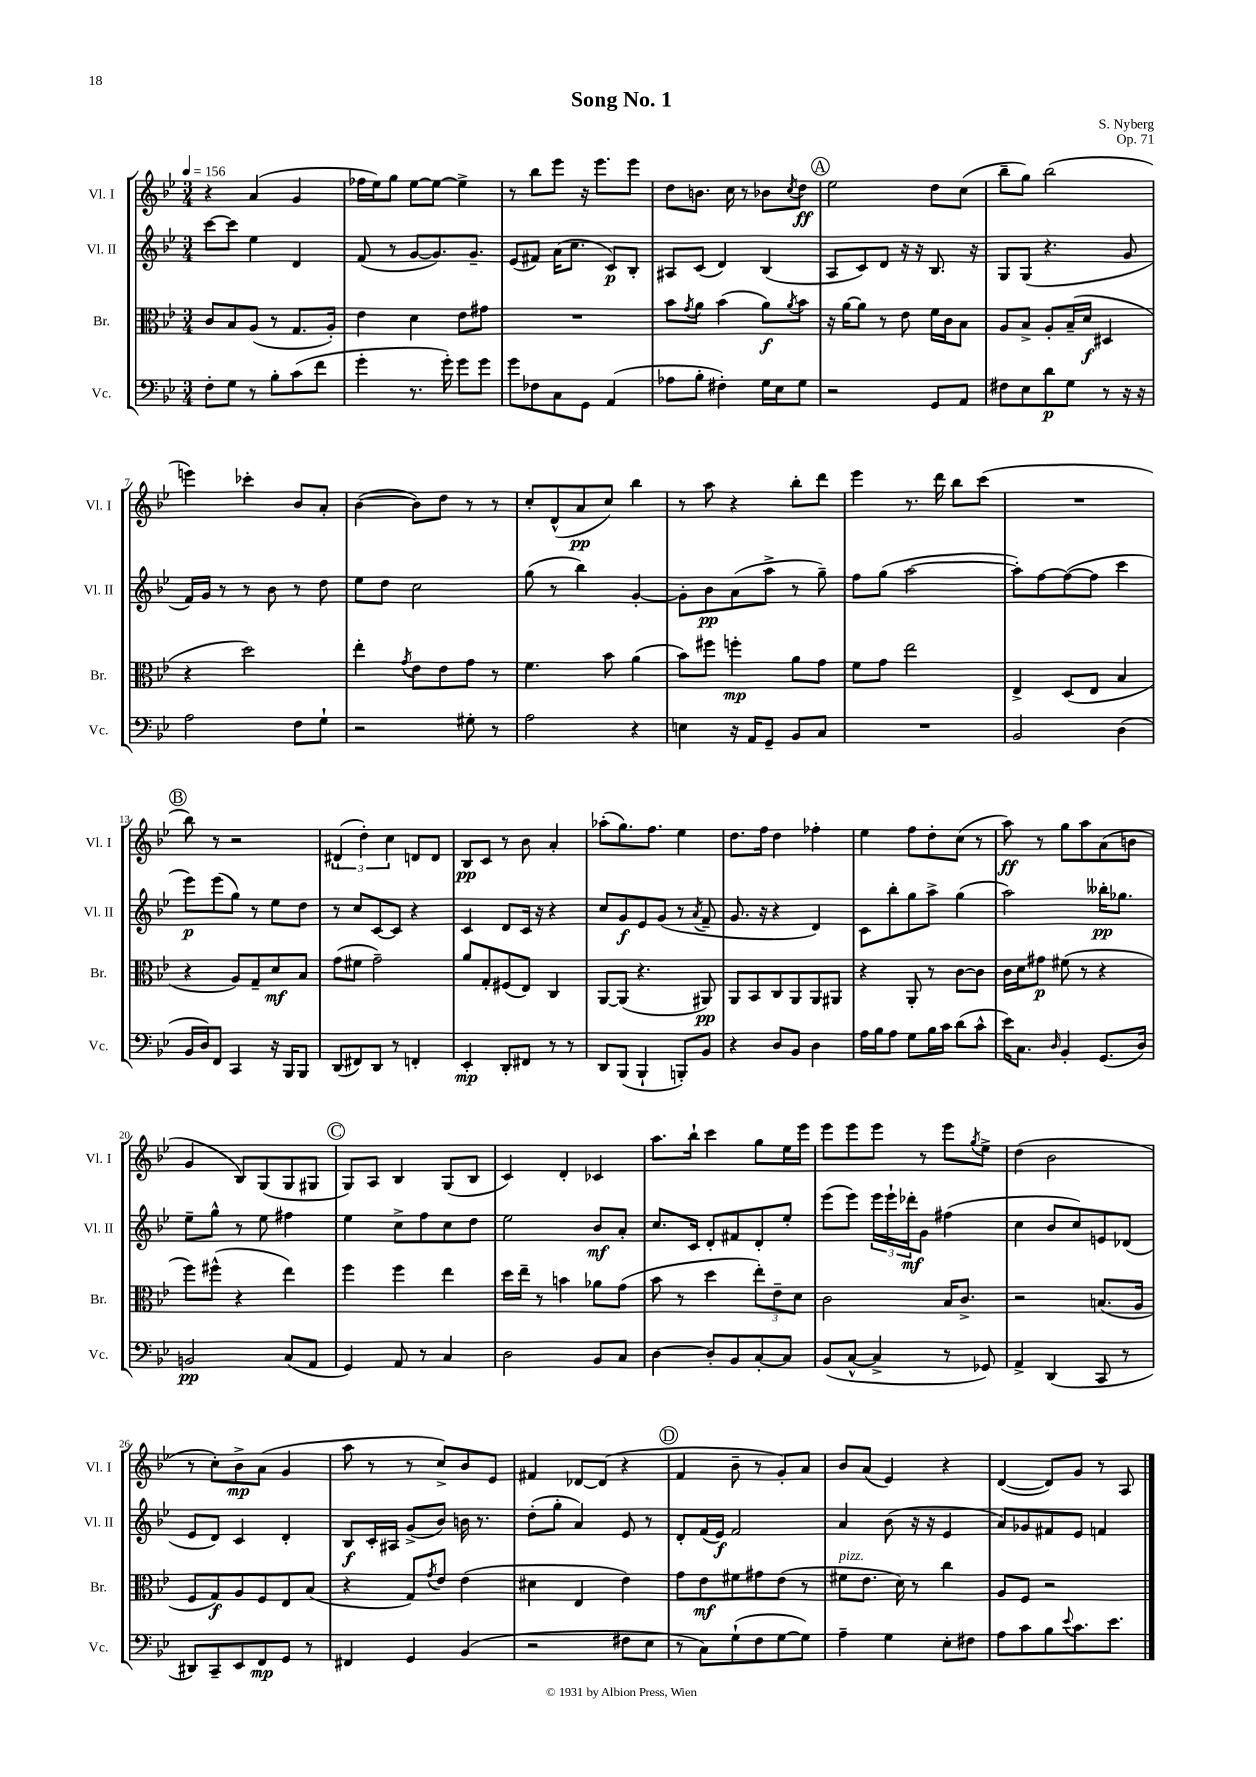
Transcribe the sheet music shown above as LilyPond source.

\header { title = "Song No. 1" composer = "S. Nyberg" opus = "Op. 71" }
<<
\new StaffGroup <<
\new Staff = "s0" \with { instrumentName = "Vl. I" shortInstrumentName = "Vl. I" } {
    \clef treble \key bes \major \numericTimeSignature \time 3/4 \tempo 4 = 156
    r4 a'4( g'4 |
    fes''16 ees''16) g''8 ees''8~ ees''8~ ees''4-> |
    r8 bes''8 ees'''8 r16 ees'''8. ees'''8 |
    d''8 b'8. c''16 r8 bes'8 \acciaccatura { c''8 } d''8\ff |
    \mark \markup { \circle "A" } ees''2 d''8 c''8( |
    bes''8-- g''8) bes''2( |
    e'''4) ces'''4-. bes'8 a'8-. |
    bes'4~( bes'8) d''8 r8 r8 |
    c''8-. d'8-^( a'8\pp c''8) bes''4 |
    r8 a''8 r4 bes''8-. d'''8 |
    ees'''4 r8. d'''16 bes''8 c'''8( |
    R2. |
    \mark \markup { \circle "B" } bes''8) r8 r2 |
    \tuplet 3/2 { dis'4-!( d''4-.) c''4 } d'8 d'8 |
    bes8\pp c'8 r8 bes'8 a'4-. |
    aes''8-.( g''8.) f''8. ees''4 |
    d''8. f''16 d''4 fes''4-. |
    ees''4 f''8 d''8-. c''8( r8 |
    a''8\ff) r8 g''8 a''8 a'8( b'8 |
    g'4 bes8) g8( g8 gis8 |
    \mark \markup { \circle "C" } g8) a8 bes4 g8( bes8 |
    c'4) d'4-. ces'4 |
    a''8. bes''16-! c'''4 g''8 ees''16 ees'''16 |
    ees'''8 ees'''8 ees'''8 r8 ees'''8 \acciaccatura { g''8 } ees''8-> |
    d''4( bes'2 |
    r8 c''8-.) bes'8->\mp a'8( g'4 |
    a''8 r8 r8 c''8->) bes'8 ees'8 |
    fis'4 des'8~ des'8( r4 |
    \mark \markup { \circle "D" } f'4 bes'8-- r8 g'8-.) a'8 |
    bes'8 a'8( ees'4) r4 |
    d'4~( d'8) g'8 r8 a8 \bar "|." |
}
\new Staff = "s1" \with { instrumentName = "Vl. II" shortInstrumentName = "Vl. II" } {
    \clef treble \key bes \major \numericTimeSignature \time 3/4
    c'''8~ c'''8 ees''4 d'4 |
    f'8( r8 g'8~ g'8.) g'8.-- |
    ees'8( fis'8) a'16( c''8. c'8\p) bes8-. |
    ais8 c'8( d'4) bes4( |
    \mark \markup { \circle "A" } a8 c'8) d'8 r16 r16 bes8. r16 |
    g8 g8( r4. g'8 |
    f'16) g'16 r8 r8 bes'8 r8 d''8 |
    ees''8 d''8 c''2 |
    g''8( r8 bes''4) g'4~-. |
    g'8-. bes'8\pp a'8( a''8-> r8 g''8--) |
    f''8 g''8( a''2~ |
    a''8-.) f''8~ f''8~( f''8 c'''4 |
    \mark \markup { \circle "B" } ees'''8\p) ees'''8( g''8) r8 ees''8 d''8 |
    r8 c''8 c'8~ c'8 r4 |
    c'4 d'8 c'16 r16 r4 |
    c''8 g'8\f ees'8 g'8( r8 \acciaccatura { a'8 } f'8-- |
    g'8. r16 r4 d'4) |
    c'8 bes''8-. g''8 a''8-> g''4( |
    a''2) beses''16-.\pp ges''8. |
    ees''8-- g''8-^ r8 ees''8 fis''4 |
    \mark \markup { \circle "C" } ees''4 c''8-> f''8 c''8 d''8 |
    ees''2 bes'8\mf a'8-. |
    c''8. c'16 d'8-. fis'8 d'8-. ees''8-. |
    ees'''8( ees'''8) \tuplet 3/2 { ees'''16 ees'''16-! des'''16-.\mf } g'8 fis''4( |
    c''4 bes'8 c''8) e'8 des'8( |
    ees'8 d'8) c'4 d'4-. |
    bes8\f c'16-. ais16 g'8->( bes'8) b'16 r8. |
    d''8-.( g''8-. a'4) ees'8 r8 |
    \mark \markup { \circle "D" } d'8-. f'16( ees'16\f) f'2 |
    a'4 bes'8( r16 r16 ees'4 |
    a'8) ges'8 fis'8 ees'8 f'4 \bar "|." |
}
\new Staff = "s2" \with { instrumentName = "Br." shortInstrumentName = "Br." } {
    \clef alto \key bes \major \numericTimeSignature \time 3/4
    c'8 bes8 a8( r8 g8. a16-.) |
    ees'4 d'4 ees'8 gis'8 |
    R2. |
    bes'8 \acciaccatura { g'8 } a'8 bes'4( a'8\f) \acciaccatura { a'8 } bes'8 |
    \mark \markup { \circle "A" } r16 a'16~ a'8 r8 ees'8 f'16 c'16 bes8 |
    a8 bes8-> a8-. bes16--( d'16\f dis4 |
    r4 d''2) |
    ees''4-. \acciaccatura { g'8 } ees'8 ees'8 g'8 r8 |
    f'4. bes'8 a'4( |
    bes'8) fis''8 f''4-.\mp a'8 g'8 |
    f'8 g'8 ees''2 |
    ees4-> d8( ees8 bes4 |
    \mark \markup { \circle "B" } r4 a8) g8-- d'8\mf bes8 |
    g'8( fis'8 g'2--) |
    a'8 g8-. fis8( ees8) c4 |
    a,8~ a,8( r4. ais,8\pp) |
    a,8 bes,8 c8 a,8 a,8 ais,8 |
    r4 a,8-. r8 c'8~ c'8 |
    c'16 d'16 gis'8\p fis'8( r8 r4 |
    f''8) fis''8-^( r4 ees''4) |
    \mark \markup { \circle "C" } f''4 f''4 ees''4 |
    d''16 ees''16-- r8 b'4 aes'8 g'8( |
    bes'8 r8 d''4 \tuplet 3/2 { ees''8-.) ees'8-- d'8 } |
    c'2 bes16 c'8.-> |
    r2 b8.( a16 |
    f8 g8\f) a8 f8 ees8 bes8( |
    r4 g8) \acciaccatura { g'8 } ees'8 ees'4( |
    dis'4 ees4 ees'4) |
    \mark \markup { \circle "D" } g'8 ees'8\mf fis'8 gis'8 ees'8( r8 |
    fis'8^\markup { \italic "pizz." } ees'8. d'16) r8 c''4 |
    a8 f8 r2 \bar "|." |
}
\new Staff = "s3" \with { instrumentName = "Vc." shortInstrumentName = "Vc." } {
    \clef bass \key bes \major \numericTimeSignature \time 3/4
    f8-. g8 r8 bes8-. c'8( f'8 |
    g'4-. r8. g'16-.) g'8 g'8 |
    g'8 fes8 c8 g,8 a,4( |
    aes8 bes8-. fis4-.) g16 ees16 g8 |
    \mark \markup { \circle "A" } r2 g,8 a,8 |
    fis8 ees8 d'8\p g8 r8 r16 r16 |
    a2 f8 g8-! |
    r2 gis8-. r8 |
    a2 r4 |
    e4 r16 a,16 g,8-- bes,8 c8 |
    R2. |
    bes,2 d4( |
    \mark \markup { \circle "B" } bes,16 d16) f,8 c,4 r16 bes,,16 bes,,8 |
    d,8( fis,8) d,8 r8 f,4-. |
    ees,4-.\mp d,8-. fis,8 r8 r8 |
    d,8 bes,,8( bes,,4-! b,,8-.) bes,8 |
    r4 d8 bes,8 d4 |
    a16 bes16 a8 g8 bes16 c'16 d'8( c'8-^ |
    ees'16) c8. \grace { d16 } bes,4-. g,8.( d16) |
    b,2\pp c8( a,8 |
    \mark \markup { \circle "C" } g,4) a,8 r8 c4 |
    d2 bes,8 c8 |
    d4~ d8-. bes,8 c8~-. c8 |
    bes,8( c8~-^ c4-> r8 ges,8) |
    a,4-> d,4( c,8 r8 |
    dis,8) c,8-- ees,8 f,8\mp g,8 r8 |
    fis,4 g,4 bes,4( |
    r2 fis8 ees8 |
    \mark \markup { \circle "D" } r8 c8) g8-!( f8 g8~ g8) |
    a4-- g4 ees8-. fis8 |
    a8 c'8 bes8 \appoggiatura { ees'8 } c'8. ees'8. \bar "|." |
}
>>
>>
